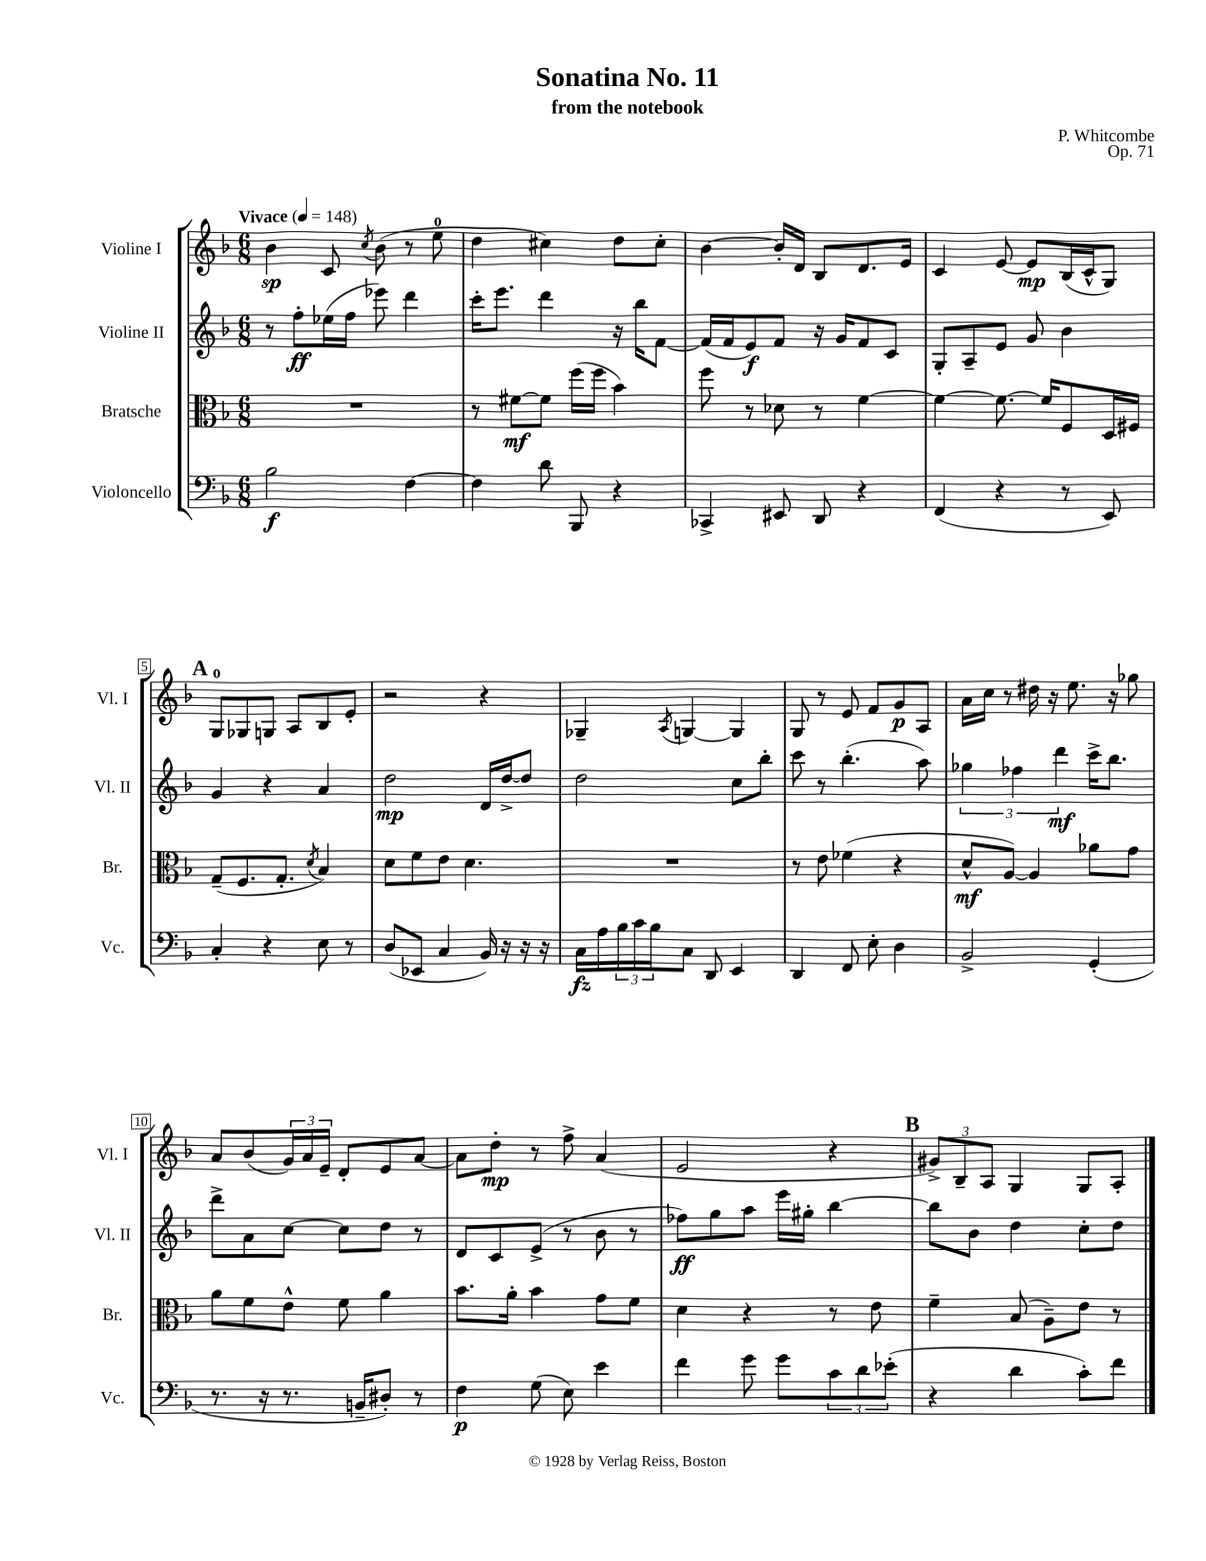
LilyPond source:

\header { title = "Sonatina No. 11" composer = "P. Whitcombe" subtitle = "from the notebook" opus = "Op. 71" }
<<
\new StaffGroup <<
\new Staff = "s0" \with { instrumentName = "Violine I" shortInstrumentName = "Vl. I" } {
    \clef treble \key f \major \numericTimeSignature \time 6/8 \tempo "Vivace" 4 = 148
    bes'4\sp c'8 \acciaccatura { c''8 } bes'8( r8 e''8-0 |
    d''4 cis''4) d''8 cis''8-. |
    bes'4~ bes'16-. d'16 bes8 d'8. e'16 |
    c'4 e'8~ e'8\mp bes16( c'16-^ g8) |
    \mark \markup { \bold "A" } g8-0 ges8 g8 a8 bes8 e'8-. |
    r2 r4 |
    ges4-- \acciaccatura { a8 } g4~ g4 |
    g8 r8 e'8 f'8 g'8\p a8 |
    a'16 c''16 r8 dis''16 r16 e''8. r16 ges''8 |
    a'8 bes'8( \tuplet 3/2 { g'16) a'16 e'16-- } d'8-. e'8 a'8~ |
    a'8 d''8-.\mp r8 f''8-> a'4( |
    e'2 r4 |
    \mark \markup { \bold "B" } \tuplet 3/2 { gis'8->) bes8-- a8 } g4 g8 a8-. \bar "|." |
}
\new Staff = "s1" \with { instrumentName = "Violine II" shortInstrumentName = "Vl. II" } {
    \clef treble \key f \major \numericTimeSignature \time 6/8
    r8 f''8-.\ff ees''16( f''16 ees'''8) d'''4 |
    c'''16-. e'''8. d'''4 r16 bes''16 f'8~ |
    f'16( f'16 e'8\f) f'8 r16 g'16 f'8 c'8 |
    g8-. a8-- e'8 g'8 bes'4 |
    \mark \markup { \bold "A" } g'4 r4 a'4 |
    d''2\mp d'16 d''16~-> d''8 |
    d''2 c''8 bes''8-. |
    c'''8 r8 bes''4.-.( a''8) |
    \tuplet 3/2 { ges''4 fes''4 d'''4\mf } c'''16-> bes''8. |
    d'''8-> a'8 c''8~ c''8 d''8 r8 |
    d'8 c'8 e'8->( r8 bes'8 r8 |
    fes''8\ff) g''8 a''8 e'''16 gis''16-. bes''4~ |
    \mark \markup { \bold "B" } bes''8 bes'8 d''4 c''8-. d''8 \bar "|." |
}
\new Staff = "s2" \with { instrumentName = "Bratsche" shortInstrumentName = "Br." } {
    \clef alto \key f \major \numericTimeSignature \time 6/8
    R2. |
    r8 fis'8~\mf fis'8 f''16( f''16 bes'4) |
    f''8 r8 des'8 r8 f'4~ |
    f'4~ f'8.~ f'16 f8 d16 fis16 |
    \mark \markup { \bold "A" } g8--( f8. g8.-. \acciaccatura { d'8 } bes4) |
    d'8 f'8 e'8 d'4. |
    R2. |
    r8 e'8 fes'4( r4 |
    d'8-^\mf a8~) a4 aes'8 g'8 |
    a'8 f'8 e'8-^ f'8 a'4 |
    bes'8. a'16-. bes'4 g'8 f'8 |
    d'4 r4 r8 e'8 |
    \mark \markup { \bold "B" } f'4-- bes8( a8--) e'8 r8 \bar "|." |
}
\new Staff = "s3" \with { instrumentName = "Violoncello" shortInstrumentName = "Vc." } {
    \clef bass \key f \major \numericTimeSignature \time 6/8
    bes2\f f4~ |
    f4 d'8 bes,,8 r4 |
    ces,4-> eis,8 d,8 r4 |
    f,4( r4 r8 e,8) |
    \mark \markup { \bold "A" } c4-. r4 e8 r8 |
    d8( ees,8 c4 bes,16) r16 r16 r16 |
    c16\fz a16 \tuplet 3/2 { bes16 c'16 bes16 } c8 d,8 e,4 |
    d,4 f,8 e8-. d4 |
    bes,2-> g,4-.( |
    r8. r16 r8. b,16-- dis8-.) r8 |
    f4\p g8( e8) e'4 |
    f'4 g'8 g'8 \tuplet 3/2 { c'8 d'8 ees'8-.( } |
    \mark \markup { \bold "B" } r4 d'4 c'8-.) f'8 \bar "|." |
}
>>
>>
\layout { \context { \Score \override BarNumber.stencil = #(make-stencil-boxer 0.1 0.3 ly:text-interface::print) } }
